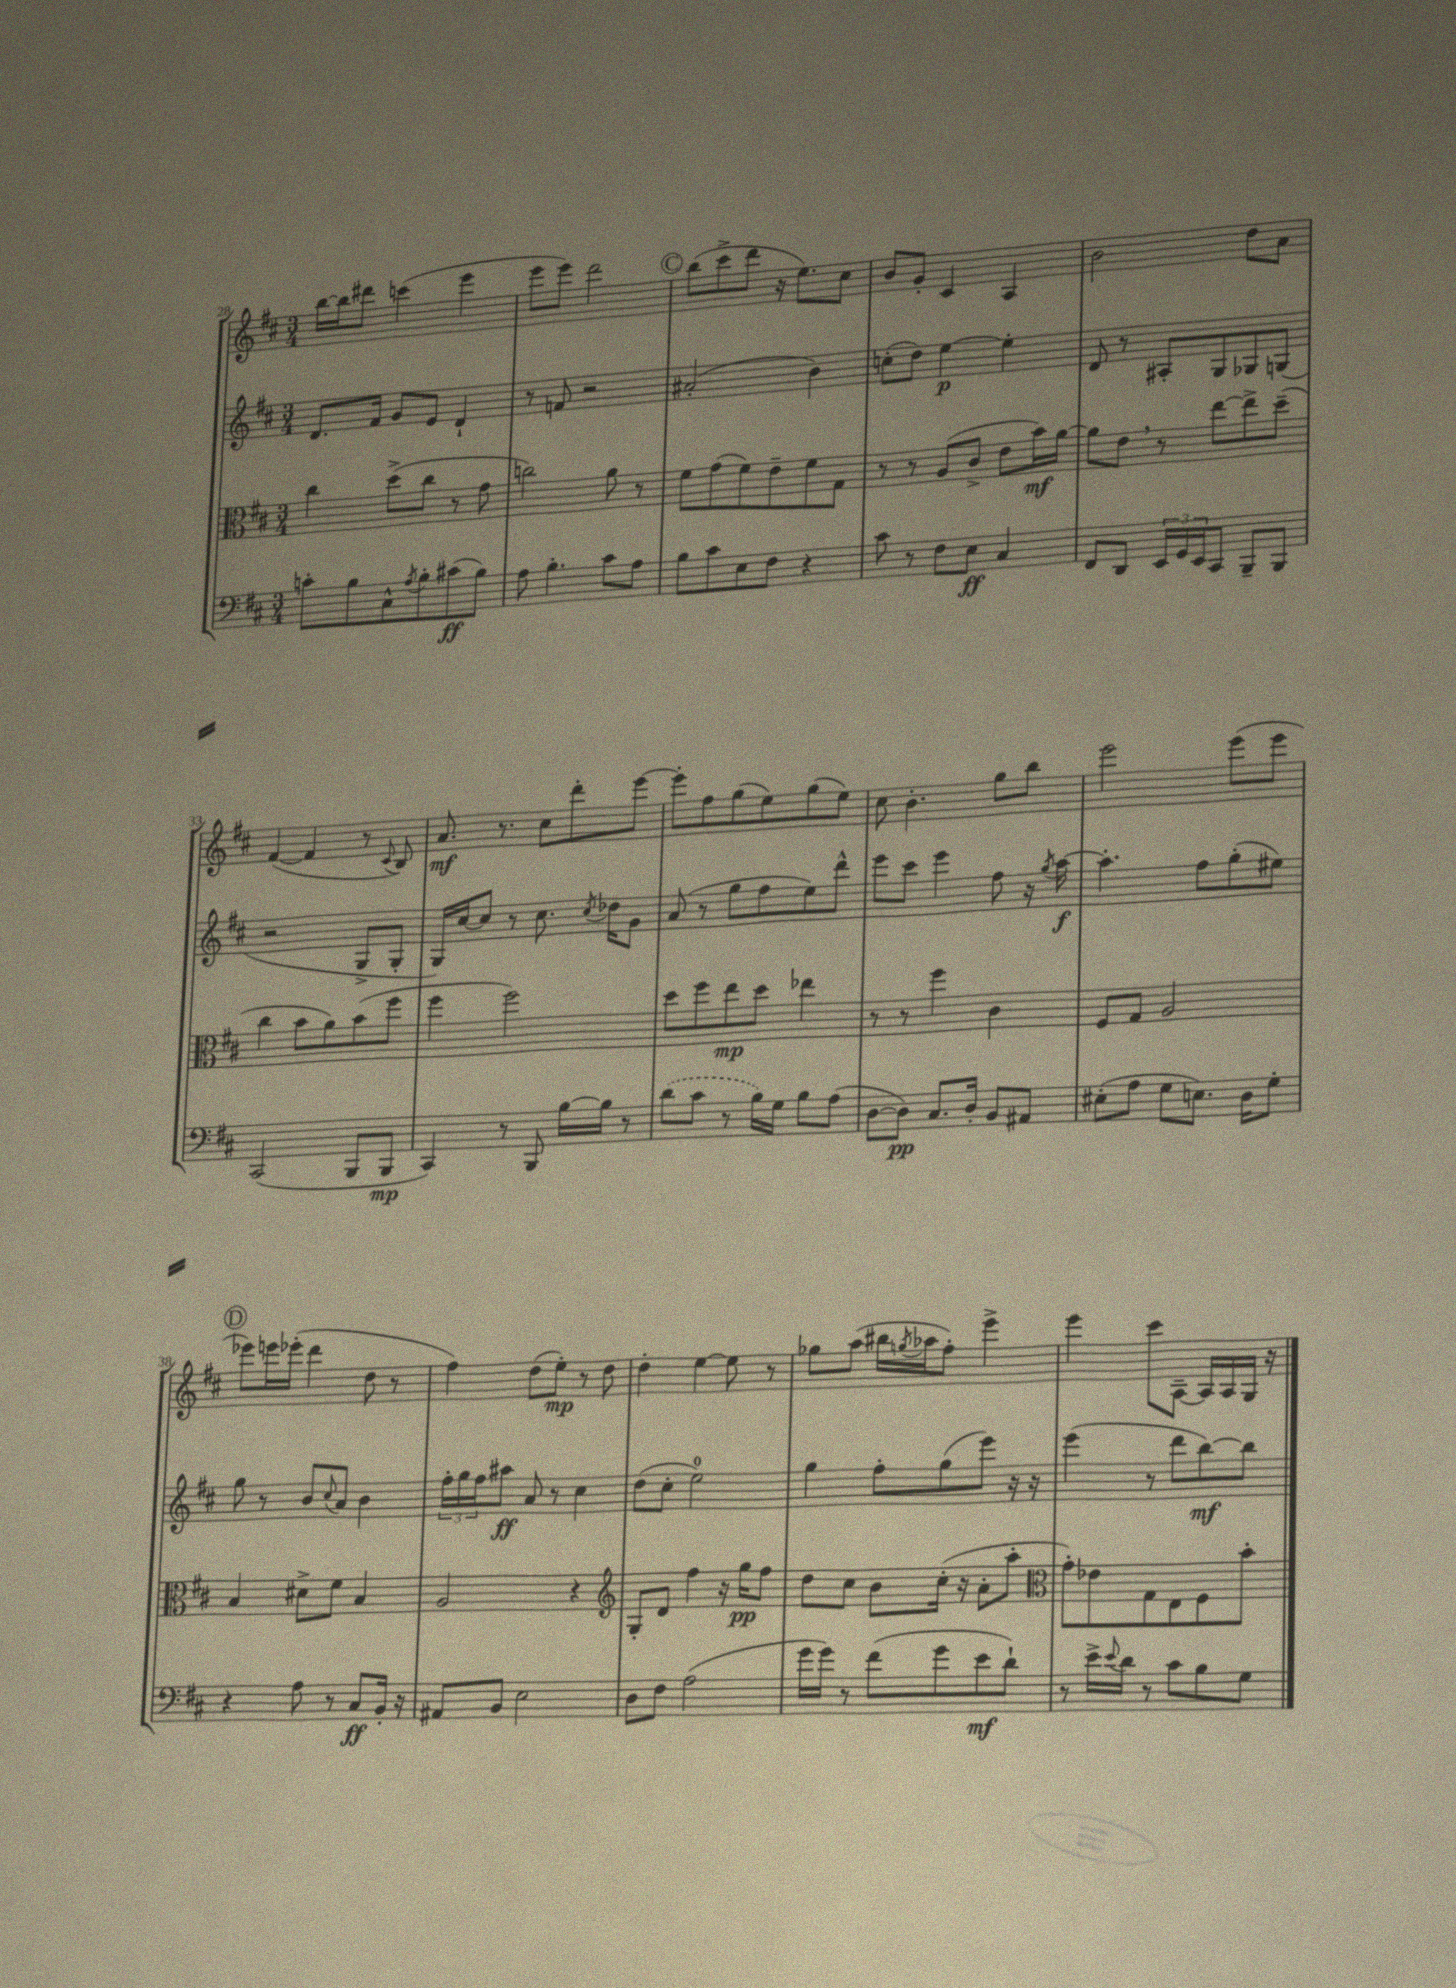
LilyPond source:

<<
\new StaffGroup <<
\new Staff = "s0" {
    \clef treble \key d \major \numericTimeSignature \time 3/4
    b''16~ b''16 dis'''8 c'''4( e'''4 |
    e'''8 e'''8) d'''2 |
    \mark \markup { \circle "C" } b''8( cis'''8-> d'''8 r16 e''8.) cis''8 |
    b'8 g'8-. cis'4 a4 |
    b'2 d''8 a'8 |
    fis'4~( fis'4 r8 \appoggiatura { cis'8 } b8) |
    a'8.\mf r8. cis''8 d'''8-. e'''8~ |
    e'''8-. fis''8 g''8( e''8) g''8( e''8) |
    cis''8 b'4.-. g''8 b''8 |
    e'''2 e'''8( e'''8 |
    \mark \markup { \circle "D" } ees'''8) e'''16 ees'''16-.( d'''4 d''8 r8 |
    fis''4) d''8( e''8-.\mp) r8 d''8 |
    d''4-. e''4~ e''8 r8 |
    ges''8 a''8( bis''16 \acciaccatura { g''8 } aes''16 fis''8-.) e'''4-> |
    e'''4 cis'''8 a8~-- a16 a16 g16 r16 \bar "|." |
}
\new Staff = "s1" {
    \clef treble \key d \major \numericTimeSignature \time 3/4
    d'8. fis'16 g'8 e'8 d'4-! |
    r8 f'8 r2 |
    \mark \markup { \circle "C" } ais'2-.( b'4) |
    c''8-.( d''8) e''4~\p e''4-. |
    d'8 r8 ais8-. g8 ges8 g8( |
    r2 g8-> g8-. |
    g16) cis''16~ cis''8 r8 cis''8. \acciaccatura { cis''8 } des''16 g'8 |
    a'8( r8 g''8 fis''8 e''8) d'''8-^ |
    e'''8 cis'''8 e'''4 fis''8 r16 \acciaccatura { g''8 } a''16~\f |
    a''4.-. fis''8 g''8-.( eis''8) |
    \mark \markup { \circle "D" } g''8 r8 b'8 \appoggiatura { cis''8 } a'8 b'4 |
    \tuplet 3/2 { fis''16-. g''16 fis''16 } ais''8\ff a'8 r8 cis''4 |
    d''8( cis''8-. e''2-0) |
    g''4 fis''8-. g''8( e'''8) r16 r16 |
    e'''4( r8 d'''8 b''8~\mf) b''8 \bar "|." |
}
\new Staff = "s2" {
    \clef alto \key d \major \numericTimeSignature \time 3/4
    cis''4 d''8->( cis''8 r8 g'8 |
    c''2) a'8 r8 |
    \mark \markup { \circle "C" } fis'8 g'8( fis'8) e'8-- fis'8 g8 |
    r8 r8 a8( cis'8-> e'8 b'16\mf) a'16~ |
    a'8 e'8 \breathe r8 e''8~ e''8-> d''8--( |
    cis''4 b'8 a'8) b'8( fis''8 |
    fis''4 fis''2) |
    d''8 fis''8 e''8\mp d''8 ees''4 |
    r8 r8 fis''4 cis'4 |
    fis8 g8 a2 |
    \mark \markup { \circle "D" } b4 dis'8-> fis'8 b4 |
    a2 r4 |
    \clef treble g8-. d'8 fis''4 r16 g''16\pp fis''8 |
    d''8 cis''8 b'8 cis''16-.( r16 a'8-. a''8-. |
    \clef alto g'8-.) ees'8 g8 e8 fis8 b'8-. \bar "|." |
}
\new Staff = "s3" {
    \clef bass \key d \major \numericTimeSignature \time 3/4
    c'8-. b8 cis8-^ \acciaccatura { a8 } b8-. cis'8\ff( b8) |
    a8 b4.-. cis'8 a8 |
    \mark \markup { \circle "C" } b8 cis'8 e8 fis8 r4 |
    cis'8 r8 fis8 e8\ff cis4 |
    fis,8 d,8 \tuplet 3/2 { e,16 g,16 e,16 } cis,8 b,,8-- b,,8 |
    cis,2( b,,8 b,,8\mp |
    cis,4) r8 b,,8 b16~ b16 r8 |
    \once \slurDashed d'8( cis'8 r8 b16) g16 b8 a8( |
    d8~ d8\pp) cis8. d16-. b,8 ais,8 |
    eis8-.( a8 g8 e8.) d16 g8-. |
    \mark \markup { \circle "D" } r4 a8 r8 cis8\ff b,16-. r16 |
    ais,8 b,8 e2 |
    d8 fis8 a2( |
    g'16 g'16) r8 fis'8( g'8 e'8\mf d'8-!) |
    r8 e'16-> \appoggiatura { e'8 } d'16 r8 cis'8 b8 g8 \bar "|." |
}
>>
>>
\layout { \context { \Score currentBarNumber = #28 } }
